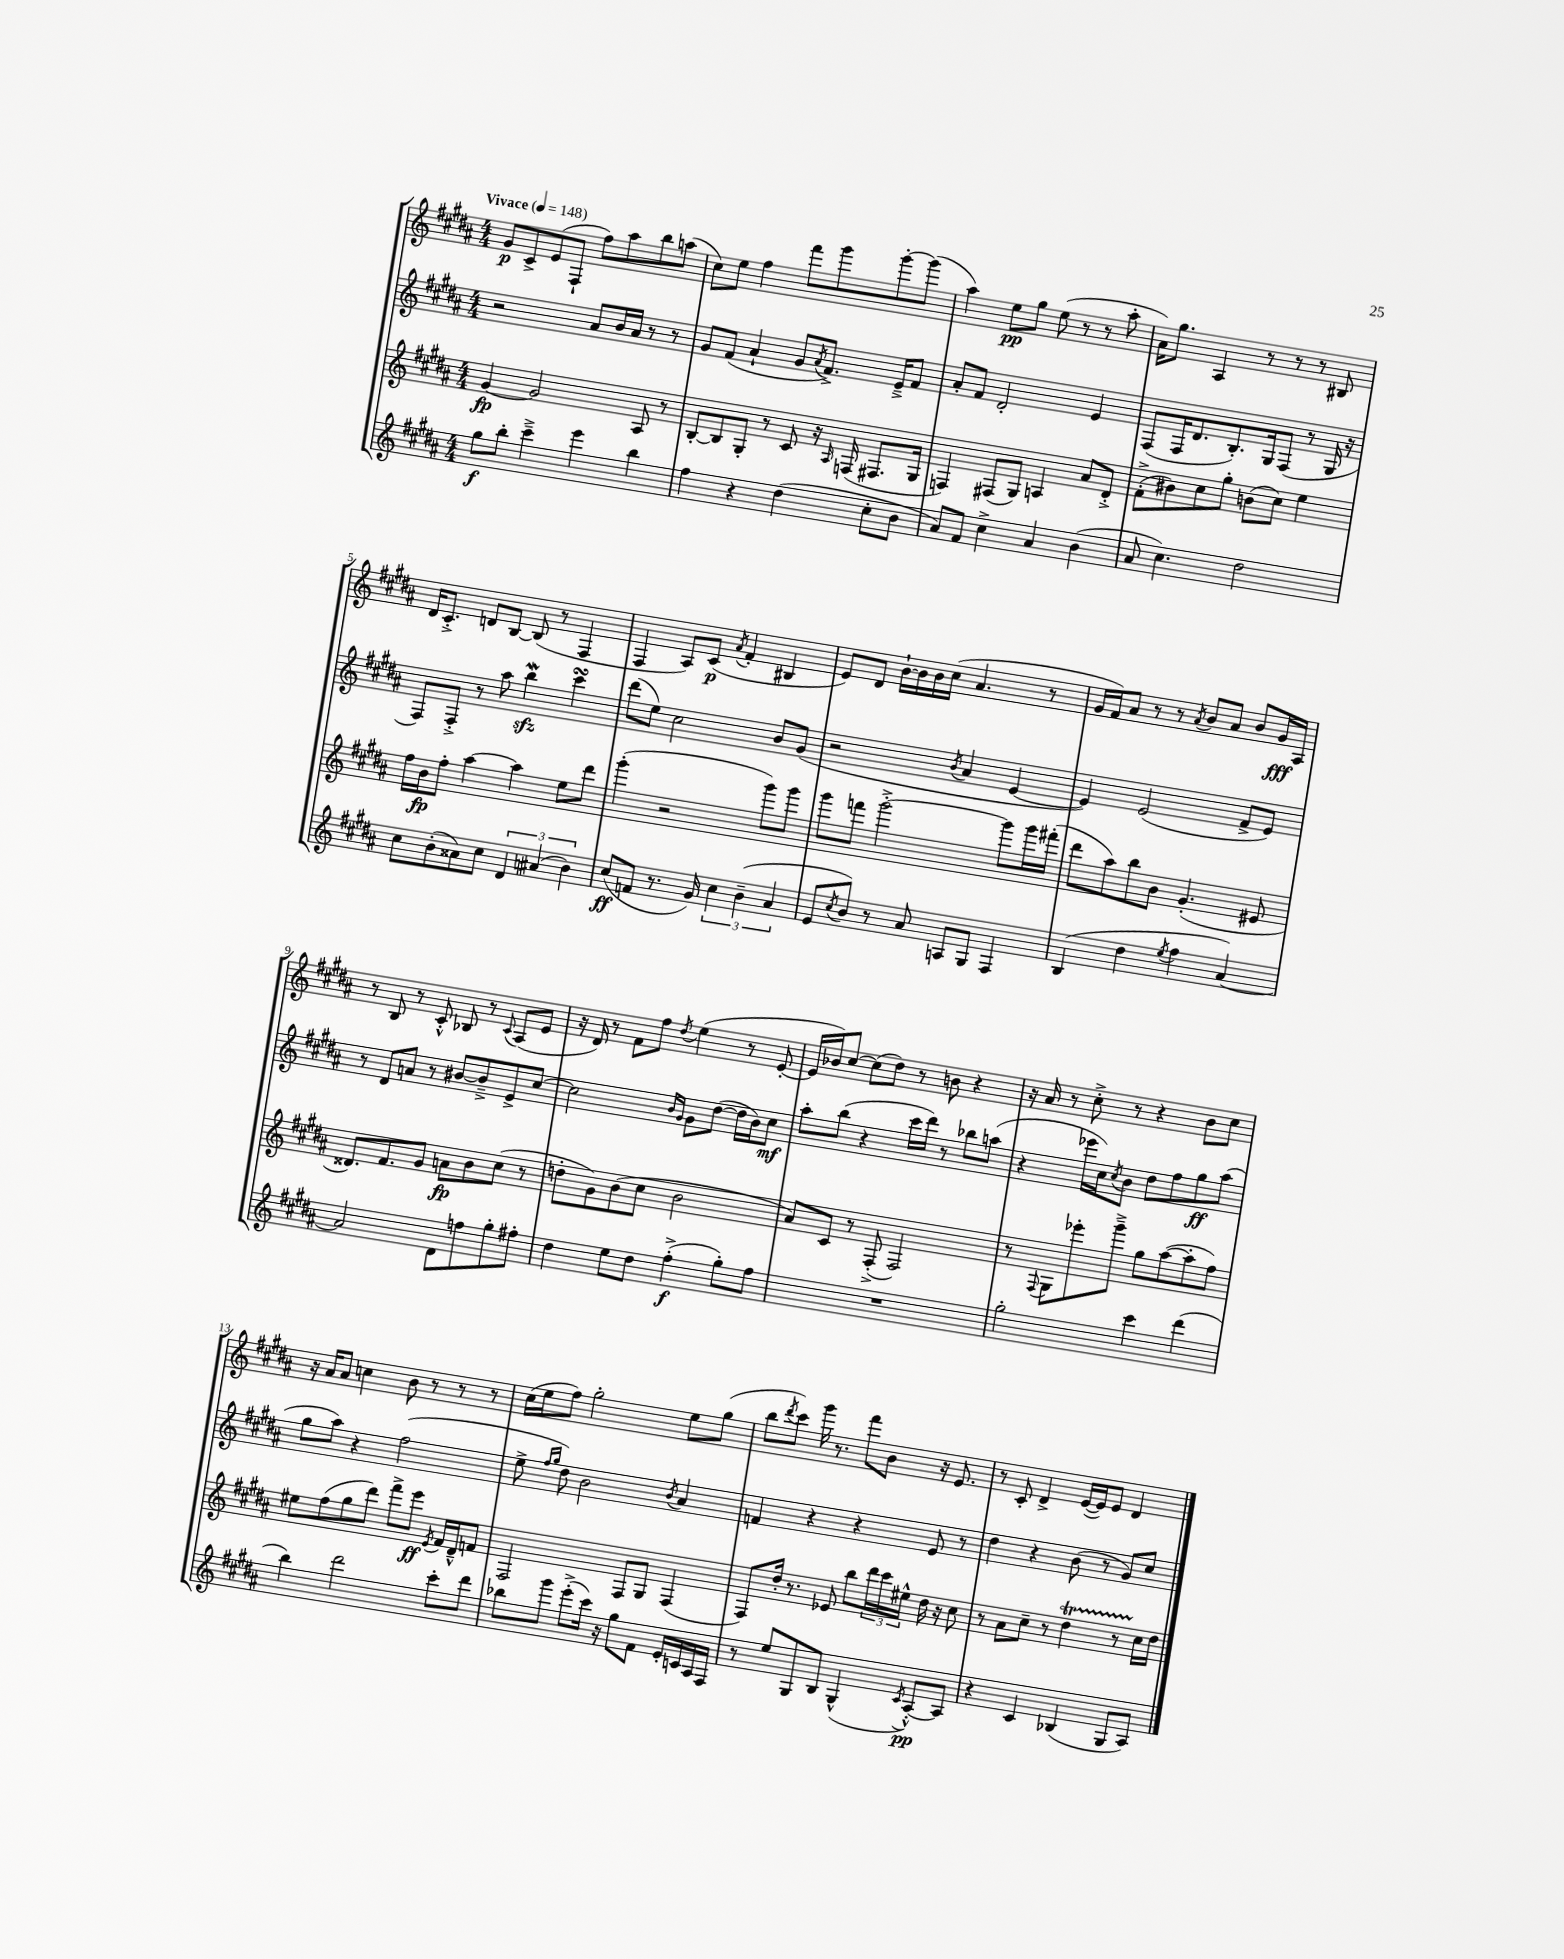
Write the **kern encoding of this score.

**kern	**dynam	**kern	**dynam	**kern	**dynam	**kern	**dynam
*part4	*part4	*part3	*part3	*part2	*part2	*part1	*part1
*staff4	*staff4	*staff3	*staff3	*staff2	*staff2	*staff1	*staff1
*clefG2	*	*clefG2	*	*clefG2	*	*clefG2	*
*k[f#c#g#d#a#]	*	*k[f#c#g#d#a#]	*	*k[f#c#g#d#a#]	*	*k[f#c#g#d#a#]	*
*M4/4	*	*M4/4	*	*M4/4	*	*M4/4	*
*MM148	*	*MM148	*	*MM148	*	*MM148	*
=1	=1	=1	=1	=1	=1	=1	=1
!	!	!	!	!	!	!LO:TX:a:B:t=Vivace	!
8gg#\L	f	[4g#/	fp	2r	.	8g#/L	p
8bb'\J	.	.	.	.	.	8c#^/	.
4ccc#~^\	.	2g#/]	.	.	.	(8e/	.
.	.	.	.	.	.	8F#`/J	.
4eee\	.	.	.	8a#/L	.	8ff#\L)	.
.	.	.	.	16b/L	.	8aa#\	.
.	.	.	.	16a#/JJ	.	.	.
4bb\	.	8A#/	.	8r	.	8bb\	.
.	.	8r	.	8r	.	(8aan\J	.
=2	=2	=2	=2	=2	=2	=2	=2
4ff#\	.	[8B'/L	.	8g#/L	.	8cc#\L)	.
.	.	8B/]	.	(8f#/J	.	8ee\J	.
4r	.	8G#'/J	.	4a#`/	.	4ff#\	.
.	.	8r	.	.	.	.	.
(4dd#\	.	8c#/	.	8g#/L	.	8fff#\L	.
.	.	.	.	8qa#/	.	.	.
.	.	16r	.	8.f#^/J)	.	8ggg#\	.
.	.	16qqA#/	.	.	.	.	.
.	.	(16Fn/	.	.	.	.	.
8cc#'\L	.	8.F#X/L	.	.	.	[8ggg#'\	.
.	.	.	.	16e~^/KL	.	.	.
8b\J	.	.	.	8f#/J	.	(8ggg#\J]	.
.	.	16G#/Jk	.	.	.	.	.
=3	=3	=3	=3	=3	=3	=3	=3
8a#/L)	.	4Fn/)	.	8a#'/L	.	4aa#\)	.
8f#/J	.	.	.	8f#/J	.	.	.
4cc#^\	.	(8F#X/L	.	2d#'/	.	8ee\L	pp
.	.	8G#/J)	.	.	.	8gg#\J	.
4a#/	.	4An/	.	.	.	(8ee\	.
.	.	.	.	.	.	8r	.
(4b\	.	8a#/L	.	4e/	.	8r	.
.	.	8d#'^/J	.	.	.	8aa#'\	.
=4	=4	=4	=4	=4	=4	=4	=4
8a#/	.	(8f#'^\L	.	(8F#/L	.	16a#\KL)	.
.	.	.	.	.	.	8.gg#\J	.
4.cc#\)	.	8b#X\)	.	16F#/K	.	.	.
.	.	.	.	8.d#/	.	.	.
.	.	8cc#\	.	.	.	4A#/	.
.	.	8gg#'\J	.	8.B'/)	.	.	.
2dd#\	.	(8bn\L	.	.	.	8r	.
.	.	.	.	16G#/k	.	.	.
.	.	8cc#\J)	.	(8F#/J	.	8r	.
.	.	4ee\	.	8r	.	8r	.
.	.	.	.	16G#/	.	8B#X/	.
.	.	.	.	16r	.	.	.
!!LO:LB:g=z
=5	=5	=5	=5	=5	=5	=5	=5
8cc#\L	.	16ff#\LL	.	8F#/L)	.	16d#/KL	.
.	.	16b\J	fp	.	.	8.c#'^/J	.
(8b'\	.	8ff#'\J	.	8F#'^/J	.	.	.
8a##X\)	.	[4aa#\	.	8r	.	8dn/L	.
8cc#\J	.	.	.	8aa#\	.	[8B/J	.
6d#/	.	4aa#\]	.	4bbzzw\	.	(8B/]	.
.	.	.	.	.	.	8r	.
(6a#X/	.	.	.	.	.	.	.
.	.	8ee\L	.	4ccc#sSSS\	.	4F#/	.
6b\)	.	.	.	.	.	.	.
.	.	8ddd#\J	.	.	.	.	.
=6	=6	=6	=6	=6	=6	=6	=6
(8cc#/L	ff	(4ggg#'\	.	(8ddd#\L	.	4F#/	.
8fn/J	.	.	.	8ee\J)	.	.	.
8.r	.	2r	.	2cc#\	.	8A#/L)	.
.	.	.	.	.	.	(8c#/J	p
16g#/)	.	.	.	.	.	.	.
.	.	.	.	.	.	8qa#/	.
6cc#\	.	.	.	.	.	4f#'/	.
(6b~\	.	.	.	.	.	.	.
.	.	8ggg#\L)	.	8b/L	.	4B#X/	.
6a#/	.	.	.	.	.	.	.
.	.	8ggg#\J	.	(8g#/J	.	.	.
=7	=7	=7	=7	=7	=7	=7	=7
8e/L	.	8ggg#\L	.	2r	.	8e/L)	.
8qcc#/	.	.	.	.	.	.	.
8b/J)	.	8fffn\J	.	.	.	8d#/J	.
8r	.	[2ggg#'^\	.	.	.	[16b`\LL	.
.	.	.	.	.	.	16b\]	.
8a#/	.	.	.	.	.	16b\	.
.	.	.	.	.	.	(16cc#\JJ	.
.	.	.	.	8qb/	.	.	.
8An/L	.	.	.	4a#/	.	4.a#/	.
8G#/J	.	.	.	.	.	.	.
4F#/	.	8ggg#\L]	.	[4e/	.	.	.
.	.	16ggg#\L	.	.	.	8r	.
.	.	(16fff#X'\JJ	.	.	.	.	.
=8	=8	=8	=8	=8	=8	=8	=8
(4B/	.	8ddd#\L	.	4e/])	.	16g#/LL	.
.	.	.	.	.	.	16f#/J)	.
.	.	8aa#\)	.	.	.	8a#/J	.
4dd#\	.	8bb\	.	(2e/	.	8r	.
.	.	8b\J	.	.	.	8r	.
8qee/	.	.	.	.	.	8qa#/	.
4ff#\	.	(4.g#'/	.	.	.	8b/L	.
.	.	.	.	.	.	8a#/J	.
[4a#/)	.	.	.	8f#^/L	.	8b/L	.
.	.	8e#X/	.	8e/J)	.	16g#/L	fff
.	.	.	.	.	.	16A#/JJ	.
!!LO:LB:g=z
=9	=9	=9	=9	=9	=9	=9	=9
2a#/]	.	8.d##X/L)	.	8r	.	8r	.
.	.	.	.	8d#/L	.	8B/	.
.	.	8.f#/	.	.	.	.	.
.	.	.	.	8an/J	.	8r	.
.	.	8g#/J	.	8r	.	8c#'^^/	.
8d#\L	.	8an\L	fp	[8b#X/L	.	8B-X/	.
8ffn\	.	8b\	.	8b#~^/]	.	8r	.
.	.	.	.	.	.	8qqc#/	.
8gg#'\	.	(8cc#\J	.	8e^/	.	(8A#/L	.
8ff#X'\J	.	8r	.	[8cc#/J	.	8e/J	.
=10	=10	=10	=10	=10	=10	=10	=10
4dd#\	.	8ddn'\L	.	2cc#\]	.	16r	.
.	.	.	.	.	.	16d#/)	.
.	.	8g#\)	.	.	.	8r	.
8ee\L	.	(8b\	.	.	.	8f#\L	.
8dd#\J	.	8cc#\J	.	.	.	8ff#\J	.
.	.	.	.	16qqb/LL	.	.	.
.	.	.	.	16qqg#/JJ	.	8qdd#/	.
(4ff#'^\	f	2b\	.	8g#\L	.	(4ee\	.
.	.	.	.	([8dd#\J	.	.	.
8gg#'\L)	.	.	.	16dd#\LL]	.	8r	.
.	.	.	.	16b\J)	.	.	.
8ff#\J	.	.	.	8cc#\J	mf	[8e'/	.
=11	=11	=11	=11	=11	=11	=11	=11
1r	.	8a#/L)	.	8aa#'\L	.	16e/LL]	.
.	.	.	.	.	.	16b-X/J)	.
.	.	8c#/J	.	(8bb\J	.	[8cc#/J	.
.	.	8r	.	4r	.	(8cc#\L]	.
.	.	(8F#'^/	.	.	.	8dd#\J)	.
.	.	2F#/)	.	16ccc#\LL	.	8r	.
.	.	.	.	16ddd#\JJ)	.	.	.
.	.	.	.	8r	.	8bn\	.
.	.	.	.	8bb-X\L	.	4r	.
.	.	.	.	(8aan\J	.	.	.
=12	=12	=12	=12	=12	=12	=12	=12
2gg#'\	.	8r	.	4r	.	16r	.
.	.	.	.	.	.	16a#/	.
.	.	8qqF#/	.	.	.	.	.
.	.	8G#\L	.	.	.	8r	.
.	.	8eee-X'\	.	16eee-X\LL	.	8cc#'^\	.
.	.	.	.	16cc#\J)	.	.	.
.	.	.	.	8qcc#/	.	.	.
.	.	8ggg#~^\J	.	8b\J	.	8r	.
4ccc#\	.	8gg#\L	.	8dd#\L	.	4r	.
.	.	([8aa#\	.	8ff#\	.	.	.
(4ddd#\	.	8aa#'\]	.	8gg#\	ff	8b\L	.
.	.	8ff#\J)	.	(8aa#\J	.	8cc#\J	.
!!LO:LB:g=z
=13	=13	=13	=13	=13	=13	=13	=13
4bb\)	.	8ee#X\L	.	8gg#\L	.	16r	.
.	.	.	.	.	.	16a#/KL	.
.	.	(8ff#\	.	8aa#\J)	.	8a#/J	.
2ddd#\	.	8gg#\	.	4r	.	4ccn\	.
.	.	8ddd#\J)	.	.	.	.	.
.	.	8fff#^\L	.	(2ff#\	.	8b\	.
.	.	8eee\J	ff	.	.	8r	.
.	.	8qe/	.	.	.	.	.
8ccc#'\L	.	16f#/LL	.	.	.	8r	.
.	.	16d#~^^/J	.	.	.	.	.
8ddd#\J	.	8fn/J	.	.	.	8r	.
=14	=14	=14	=14	=14	=14	=14	=14
8bb-X\L	.	2F#/	.	8ee^\	.	(16cc#\LL	.
.	.	.	.	.	.	16ee\J	.
.	.	.	.	16qqff#/LL	.	.	.
.	.	.	.	16qqgg#/JJ	.	.	.
8ggg#\J	.	.	.	8dd#\)	.	8ff#\J)	.
(8eee'^\L	.	.	.	2b\	.	2gg#'\	.
16ccc#\Jk)	.	.	.	.	.	.	.
16r	.	.	.	.	.	.	.
8gg#\L	.	8F#/L	.	.	.	.	.
8f#\J	.	8G#/J	.	.	.	.	.
.	.	.	.	8qb/	.	.	.
16e'/LL	.	(4F#/	.	4a#/	.	8ee\L	.
16cn/	.	.	.	.	.	.	.
16A#/	.	.	.	.	.	(8gg#\J	.
16F#/JJ	.	.	.	.	.	.	.
=15	=15	=15	=15	=15	=15	=15	=15
8r	.	8F#/L)	.	4fn/	.	8bb\L	.
.	.	.	.	.	.	8qddd#/	.
8ee/L	.	16dd#'/Jk	.	.	.	8ccc#\J)	.
.	.	8.r	.	.	.	.	.
8G#/	.	.	.	4r	.	16ggg#\	.
.	.	.	.	.	.	8.r	.
8B/J	.	8e-X/	.	.	.	.	.
(4G#^^/	.	8bb\L	.	4r	.	8fff#\L	.
.	.	24ddd#\L	.	.	.	8b\J	.
.	.	24ccc#\	.	.	.	.	.
.	.	24ee#X^^\JJ	.	.	.	.	.
8qc#/	.	.	.	.	.	.	.
[8A#'^^/L)	pp	16dd#\	.	8e/	.	16r	.
.	.	16r	.	.	.	8.e/	.
8A#/J]	.	8cc#\	.	8r	.	.	.
=16	=16	=16	=16	=16	=16	=16	=16
4r	.	8r	.	4dd#\	.	8r	.
.	.	8a#\L	.	.	.	8c#'/	.
4c#/	.	8cc#~\J	.	4r	.	4d#^/	.
.	.	8r	.	.	.	.	.
(4B-X/	.	4dd#t\	.	(8b\	.	([16e/LL	.
.	.	.	.	.	.	16e/J])	.
.	.	.	.	8r	.	8e/J	.
8G#/L	.	8r	.	8g#/L)	.	4d#/	.
8A#/J)	.	16cc#\LL	.	8cc#/J	.	.	.
.	.	16dd#\JJ	.	.	.	.	.
==	==	==	==	==	==	==	==
*-	*-	*-	*-	*-	*-	*-	*-
